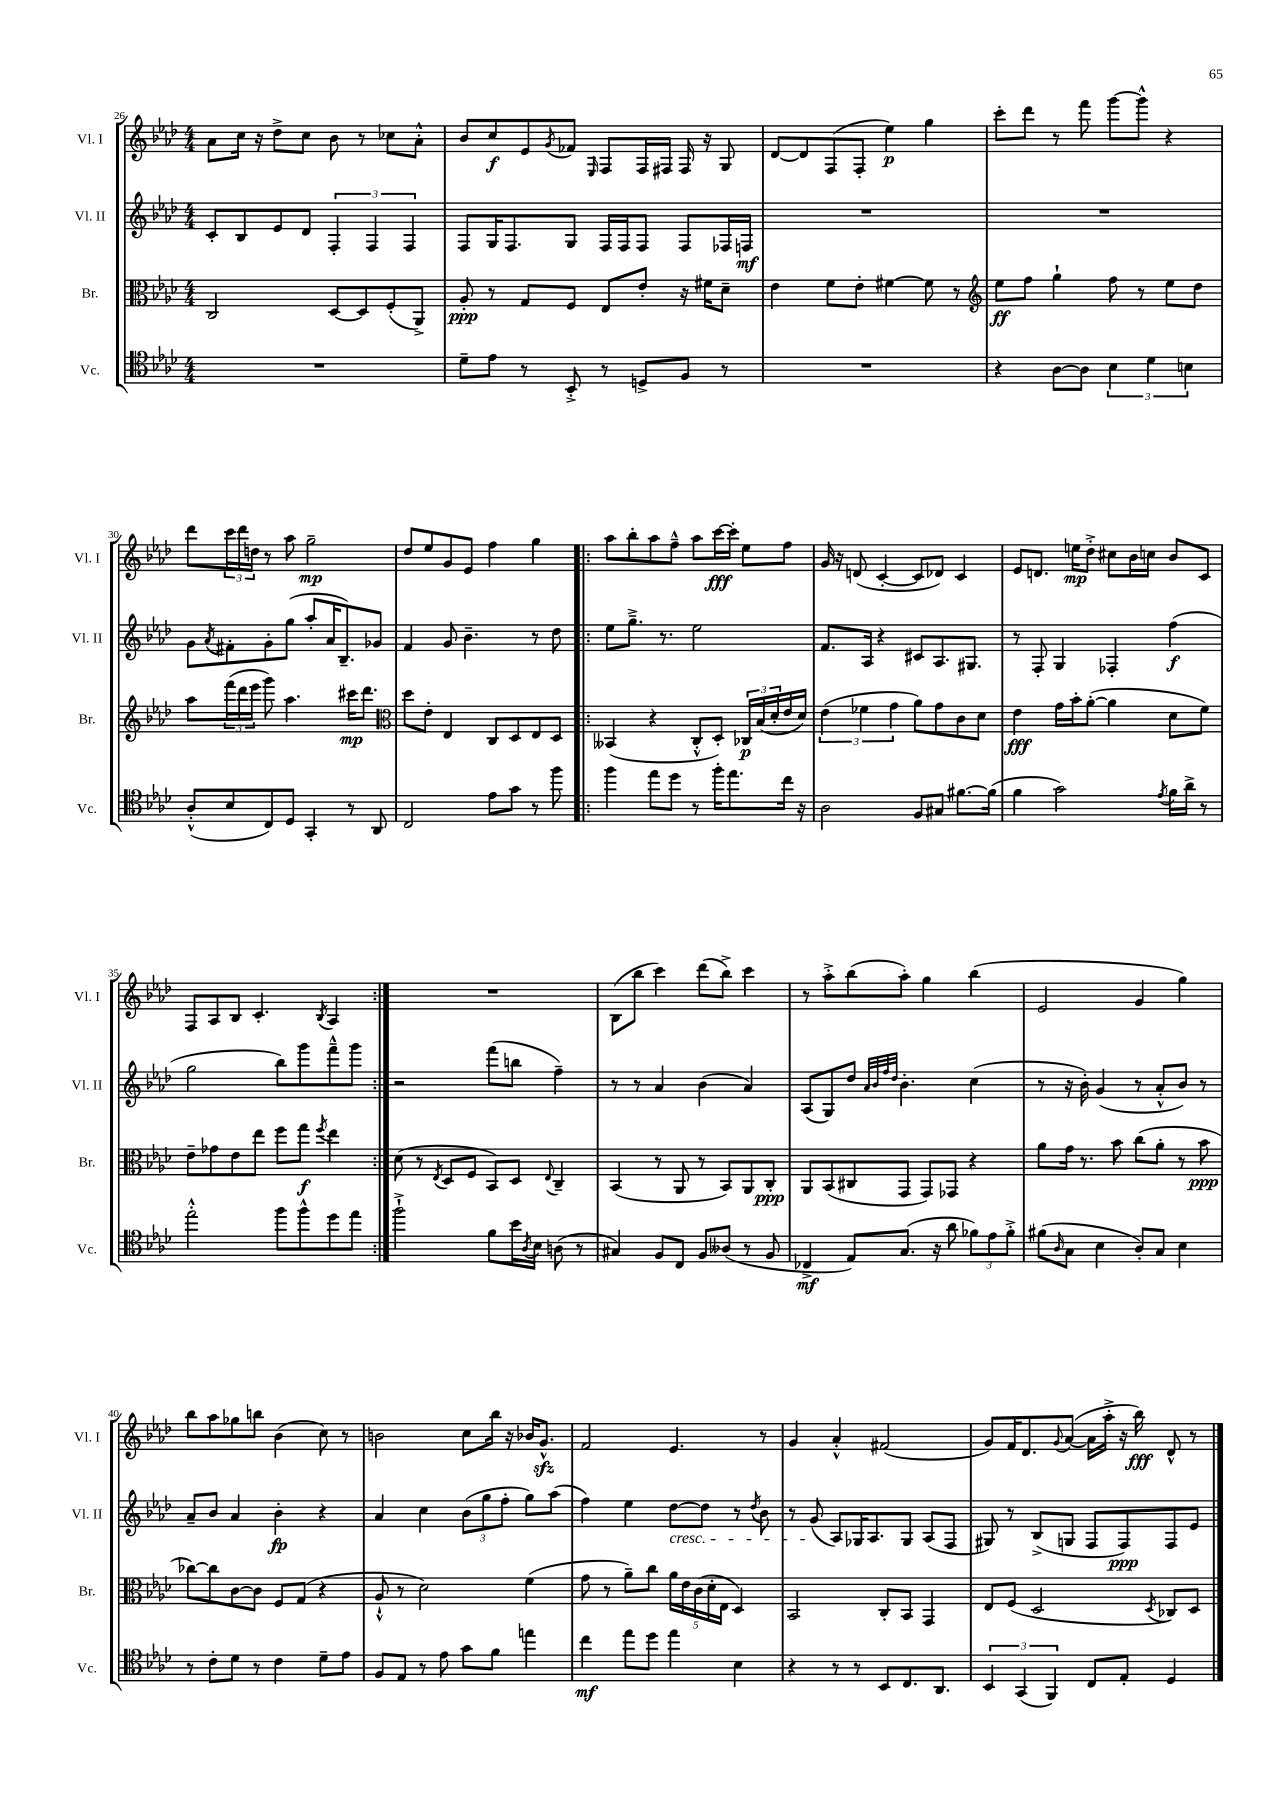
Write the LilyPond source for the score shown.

<<
\new StaffGroup <<
\new Staff = "s0" \with { instrumentName = "Vl. I" shortInstrumentName = "Vl. I" } {
    \clef treble \key aes \major \numericTimeSignature \time 4/4
    aes'8 c''16 r16 des''8-> c''8 bes'8 r8 ces''8 aes'8-.-^ |
    bes'8 c''8\f ees'8 \acciaccatura { g'8 } fes'8 \grace { ees16 } f8 f16 fis16 fis16 r16 g8 |
    des'8~ des'8 f8( f8-. ees''4\p) g''4 |
    c'''8-. des'''8 r8 f'''8 g'''8~ g'''8-^ r4 |
    des'''8 \tuplet 3/2 { c'''16 des'''16 d''16 } r8 aes''8 g''2--\mp |
    des''8 ees''8 g'8 ees'8 f''4 g''4 |
    \repeat volta 2 { aes''8 bes''8-. aes''8 f''8---^ aes''8 c'''16~\fff c'''16-. ees''8 f''8 |
    g'16 r16 d'8( c'4~-. c'8 des'8) c'4 |
    ees'8 d'8. e''16\mp des''8-.-> cis''8 bes'16 c''16 bes'8 c'8 |
    f8 aes8 bes8 c'4.-. \acciaccatura { bes8 } aes4 | }
    R1 |
    bes8( bes''8 c'''4) des'''8( bes''8->) c'''4 |
    r8 aes''8-.-> bes''8( aes''8-.) g''4 bes''4( |
    ees'2 g'4 g''4) |
    bes''8 aes''8 ges''8 b''8 bes'4( c''8) r8 |
    b'2 c''8 bes''16 r16 bes'16 g'8.-^\sfz |
    f'2 ees'4. r8 |
    g'4 aes'4-.-^ fis'2( |
    g'8) f'16 des'8. \appoggiatura { g'8 } aes'8~( aes'16 aes''16-.-> r16 bes''16\fff) des'8-^ r8 \bar "|." |
}
\new Staff = "s1" \with { instrumentName = "Vl. II" shortInstrumentName = "Vl. II" } {
    \clef treble \key aes \major \numericTimeSignature \time 4/4
    c'8-. bes8 ees'8 des'8 \tuplet 3/2 { f4-. f4 f4 } |
    f8 g16 f8. g8 f16 f16 f8 f8 fes16 f16\mf |
    R1 |
    R1 |
    g'8 \acciaccatura { aes'8 } fis'8-. g'8-. g''8( aes''8-. aes'16 bes8.--) ges'8 |
    f'4 g'8 bes'4.-- r8 des''8 |
    \repeat volta 2 { ees''8 g''8.---> r8. ees''2 |
    f'8. aes16 r4 cis'8 aes8. gis8. |
    r8 f8-. g4 fes4-. f''4\f( |
    g''2 bes''8) g'''8 f'''8---^ g'''8 | }
    r2 f'''8( b''8 f''4--) |
    r8 r8 aes'4 bes'4( aes'4) |
    aes8( g8) des''8 \grace { aes'32 bes'32 f''32 des''32 } bes'4.-. c''4( |
    r8 r16 bes'16-.) g'4( r8 aes'8-.-^ bes'8) r8 |
    aes'8-- bes'8 aes'4 bes'4-.\fp r4 |
    aes'4 c''4 \tuplet 3/2 { bes'8( g''8 f''8-. } g''8) aes''8( |
    f''4) ees''4 des''8~\cresc des''8 r8 \acciaccatura { des''8 } bes'8 |
    r8 g'8\!( aes8) ges16 aes8. ges8 aes8( f8 |
    gis8) r8 bes8->( g8 f8 f8\ppp) f8 ees'8 \bar "|." |
}
\new Staff = "s2" \with { instrumentName = "Br." shortInstrumentName = "Br." } {
    \clef alto \key aes \major \numericTimeSignature \time 4/4
    c2 des8~ des8 f8-.( aes,8->) |
    aes8-.\ppp r8 g8 f8 ees8 ees'8-. r16 fis'16 des'8-- |
    ees'4 f'8 ees'8-. fis'4~ fis'8 r8 |
    \clef treble ees''8\ff f''8 g''4-! f''8 r8 ees''8 des''8 |
    aes''8 \tuplet 3/2 { f'''16( des'''16 ees'''16 } g'''8) aes''4. cis'''16\mp des'''8. |
    \clef alto des''8 ees'8-. ees4 c8 des8 ees8 des8 |
    \repeat volta 2 { beses,4( r4 c8-.-^ des8-.) \tuplet 3/2 { ces16\p bes16( des'16-. } ees'16 des'16) |
    \tuplet 3/2 { ees'4( fes'4 g'4 } aes'8) g'8 c'8 des'8 |
    ees'4\fff g'16 bes'16-. aes'8~-.( aes'4 des'8 f'8) |
    ees'8-- ges'8 ees'8 ees''8 f''8 g''8\f \acciaccatura { f''8 } ees''4 | }
    des'8( r8 \acciaccatura { ees8 } des8 f8 bes,8) des8 \appoggiatura { ees8 } c4-- |
    bes,4( r8 aes,8 r8 bes,8) aes,8 c8-.\ppp |
    aes,8 bes,8( cis8 g,8 g,8) ges,8 r4 |
    aes'8 g'16 r8. bes'8 c''8( aes'8-. r8 bes'8\ppp |
    ces''8~) ces''8 c'8~ c'8 f8 g8( r4 |
    aes8-!-^ r8 des'2) f'4( |
    g'8 r8 aes'8--) c''8 \tuplet 5/4 { aes'16 ees'16 c'16( des'16-. ees16 } des4) |
    bes,2 c8-. bes,8 g,4 |
    ees8 f8( des2 \acciaccatura { des8 } ces8) des8 \bar "|." |
}
\new Staff = "s3" \with { instrumentName = "Vc." shortInstrumentName = "Vc." } {
    \clef tenor \key aes \major \numericTimeSignature \time 4/4
    R1 |
    des'8-- ees'8 r8 bes,8-.-> r8 d8-> f8 r8 |
    R1 |
    r4 aes8~ aes8 \tuplet 3/2 { bes4 des'4 b4 } |
    aes8-.-^( bes8 c8) des8 g,4-. r8 aes,8 |
    c2 ees'8 g'8 r8 f''8 |
    \repeat volta 2 { f''4 ees''8 des''8 r8 f''16-. ees''8. c''16 r16 |
    aes2 f8 gis8 fis'8.~ fis'16( |
    f'4 g'2) \acciaccatura { ees'8 } f'16 aes'16-> r8 |
    ees''2-.-^ f''8 f''8-^ des''8 ees''8 | }
    f''2-!-> f'8 bes'16 \acciaccatura { aes8 } bes16 a8( r8 |
    gis4) f8 c8 f8 aeses8( r8 f8 |
    ces4->\mf ees8) g8.( r16 aes'8 \tuplet 3/2 { fes'8) ees'8 fes'8-.-> } |
    fis'8( \grace { aes16 } g8 bes4 aes8-.) g8 bes4 |
    r8 c'8-. des'8 r8 c'4 des'8-- ees'8 |
    f8 ees8 r8 ees'8 g'8 f'8 e''4 |
    c''4\mf ees''8 des''8 ees''4 bes4 |
    r4 r8 r8 bes,8 c8. aes,8. |
    \tuplet 3/2 { bes,4 g,4( f,4) } c8 ees8-. des4 \bar "|." |
}
>>
>>
\layout { \context { \Score currentBarNumber = #26 } }
